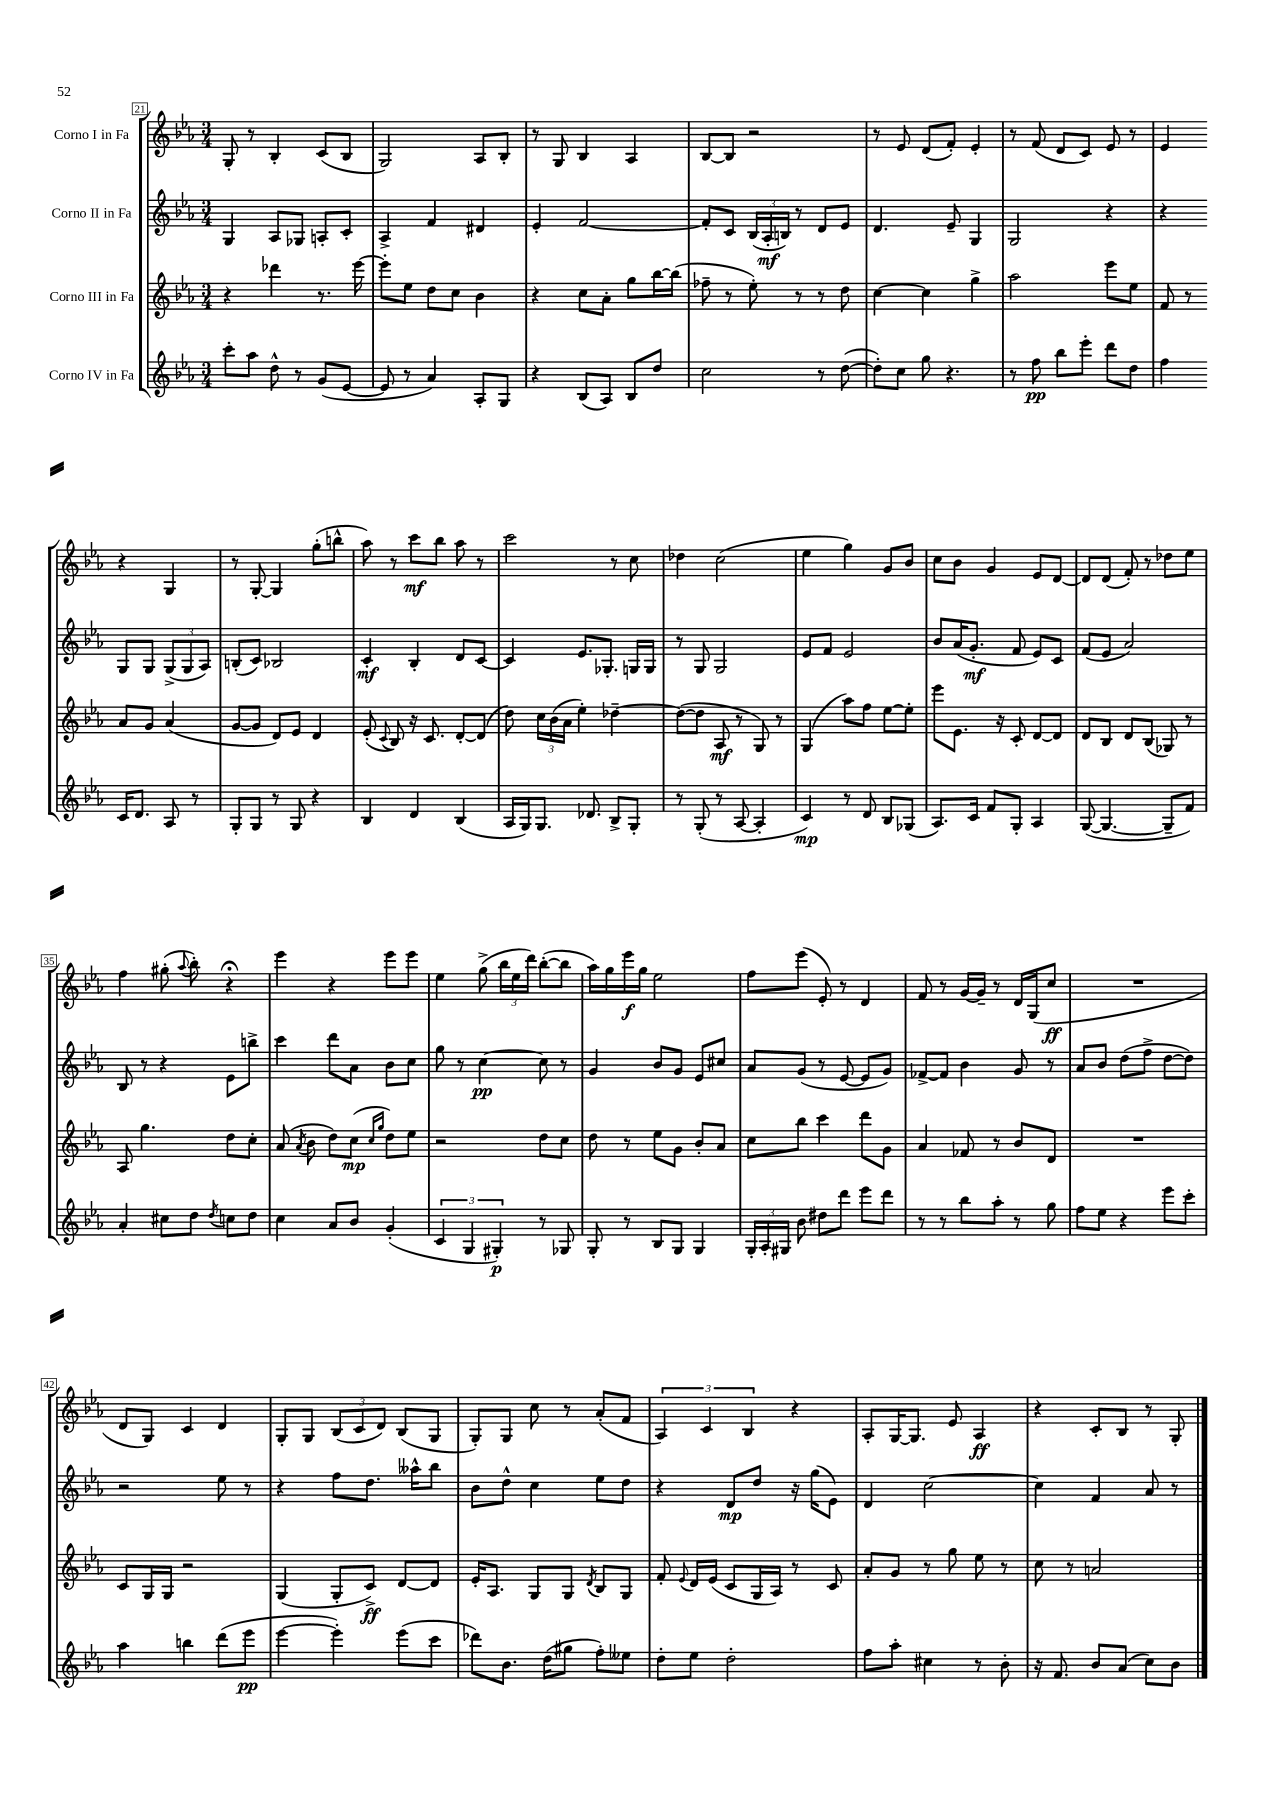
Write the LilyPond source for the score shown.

<<
\new StaffGroup <<
\new Staff = "s0" \with { instrumentName = "Corno I in Fa" } {
    \clef treble \key ees \major \numericTimeSignature \time 3/4
    \autoBeamOff g8-. r8 bes4-. c'8[( bes8] |
    g2) aes8[ bes8]-. |
    r8 g8 bes4 aes4 |
    bes8[~ bes8] r2 |
    r8 ees'8 d'8[( f'8]-.) ees'4-. |
    r8 f'8( d'8[ c'8]) ees'8 r8 |
    ees'4 r4 g4 |
    r8 g8~-. g4 g''8[-.( b''8]-^ |
    aes''8) r8 c'''8[\mf bes''8] aes''8 r8 |
    c'''2 r8 c''8 |
    des''4 c''2( |
    ees''4 g''4) g'8[ bes'8] |
    c''8[ bes'8] g'4 ees'8[ d'8]~ |
    d'8[ d'8]( f'8-.) r8 des''8[ ees''8] |
    f''4 gis''8-.( \appoggiatura { aes''8 } bes''8-.) r4\fermata |
    ees'''4 r4 ees'''8[ ees'''8] |
    ees''4 g''8->( \tuplet 3/2 { bes''16[ ees''16 d'''16]) } bes''8[~-.( bes''8] |
    aes''16[) g''16 ees'''16\f g''16] ees''2 |
    f''8[ ees'''8]( ees'8-.) r8 d'4 |
    f'8 r8 g'16[~ g'16]-- r8 d'16[ g16( c''8]\ff |
    R2. |
    d'8[ g8]) c'4 d'4 |
    g8[-. g8] \tuplet 3/2 { bes8[( c'8 d'8]) } bes8[( g8] |
    g8[-.) g8] c''8 r8 aes'8[-.( f'8] |
    \tuplet 3/2 { aes4) c'4 bes4 } r4 |
    aes8[-. g16~ g8.] ees'8 aes4\ff |
    r4 c'8[-. bes8] r8 g8-. \bar "|." |
}
\new Staff = "s1" \with { instrumentName = "Corno II in Fa" } {
    \clef treble \key ees \major \numericTimeSignature \time 3/4
    \autoBeamOff g4 aes8[ ges8] a8[-. c'8]-. |
    aes4-> f'4 dis'4 |
    ees'4-. f'2~ |
    f'8[-. c'8] \tuplet 3/2 { bes16[( aes16-.\mf b16]) } r8 d'8[ ees'8] |
    d'4. ees'8-- g4 |
    g2 r4 |
    r4 g8[ g8] \tuplet 3/2 { g8[->( g8 aes8]) } |
    b8[-.( c'8]) bes2 |
    c'4-.\mf bes4-. d'8[ c'8]~ |
    c'4 ees'8.[ ges8.]-. g16[ g16] |
    r8 g8 g2 |
    ees'8[ f'8] ees'2 |
    bes'8[ aes'16( g'8.]-.\mf f'8 ees'8[) c'8] |
    f'8[( ees'8] aes'2) |
    bes8 r8 r4 ees'8[ b''8]-> |
    c'''4 d'''8[ aes'8] bes'8[ c''8] |
    g''8 r8 c''4~\pp c''8 r8 |
    g'4 bes'8[ g'8] ees'8[ cis''8] |
    aes'8[ g'8]( r8 ees'8~ ees'8[ g'8]) |
    fes'8[~-> fes'8] bes'4 g'8 r8 |
    aes'8[ bes'8] d''8[( f''8]-> d''8[~ d''8]) |
    r2 ees''8 r8 |
    r4 f''8[ d''8.] aeses''16[-^ bes''8] |
    bes'8[ d''8]-^ c''4 ees''8[ d''8] |
    r4 d'8[\mp d''8] r16 g''16[( ees'8]) |
    d'4 c''2~ |
    c''4 f'4 aes'8 r8 \bar "|." |
}
\new Staff = "s2" \with { instrumentName = "Corno III in Fa" } {
    \clef treble \key ees \major \numericTimeSignature \time 3/4
    \autoBeamOff r4 des'''4 r8. ees'''16~ |
    ees'''8[-. ees''8] d''8[ c''8] bes'4 |
    r4 c''8[ aes'8]-. g''8[ bes''16~ bes''16]( |
    fes''8-- r8 ees''8-.) r8 r8 d''8 |
    c''4~ c''4 g''4-> |
    aes''2 ees'''8[ ees''8] |
    f'8 r8 aes'8[ g'8] aes'4( |
    g'8[~ g'8] d'8[) ees'8] d'4 |
    ees'8-.( \appoggiatura { c'8 } bes8) r16 c'8. d'8[~-. d'8]( |
    d''8) \tuplet 3/2 { c''16[ bes'16( aes'16] } ees''4-.) des''4~-- |
    des''8[~( des''8] aes8\mf r8 g8) r8 |
    g4( aes''8[) f''8] ees''8[~ ees''8]-. |
    ees'''8[ ees'8.] r16 c'8-. d'8[~ d'8] |
    d'8[ bes8] d'8[ bes8]( ges8) r8 |
    aes8 g''4. d''8[ c''8]-. |
    aes'8( \acciaccatura { aes'8 } bes'8 d''8[) c''8]\mp( \grace { c''16[ g''16] } d''8[) ees''8] |
    r2 d''8[ c''8] |
    d''8 r8 ees''8[ g'8] bes'8[-. aes'8] |
    c''8[ bes''8] c'''4 d'''8[ g'8] |
    aes'4 fes'8 r8 bes'8[ d'8] |
    R2. |
    c'8[ g16 g16] r2 |
    g4( g8[-. c'8]->\ff) d'8[~ d'8] |
    ees'16[-. aes8.] g8[ g8] \acciaccatura { d'8 } bes8[ g8] |
    f'8-. \appoggiatura { ees'8 } d'16[ ees'16]( c'8[ g16 aes16]) r8 c'8 |
    aes'8[-. g'8] r8 g''8 ees''8 r8 |
    c''8 r8 a'2 \bar "|." |
}
\new Staff = "s3" \with { instrumentName = "Corno IV in Fa" } {
    \clef treble \key ees \major \numericTimeSignature \time 3/4
    \autoBeamOff c'''8[-. aes''8] d''8-^ r8 g'8[( ees'8]~ |
    ees'8 r8 aes'4) aes8[-. g8] |
    r4 bes8[( aes8]) bes8[ d''8] |
    c''2 r8 d''8~( |
    d''8[-.) c''8] g''8 r4. |
    r8 f''8\pp bes''8[ ees'''8]-. d'''8[ d''8] |
    f''4 c'16[ d'8.] aes8 r8 |
    g8[-. g8] r8 g8 r4 |
    bes4 d'4 bes4( |
    aes16[ g16) g8.] des'8. bes8[-> g8]-. |
    r8 g8-.( r8 aes8~ aes4-. |
    c'4\mp) r8 d'8 bes8[ ges8]( |
    aes8.[) c'16] f'8[ g8]-. aes4 |
    g8~( g4.~ g8[-- f'8]) |
    aes'4-. cis''8[ d''8] \acciaccatura { d''8 } c''8[ d''8] |
    c''4 aes'8[ bes'8] g'4-.( |
    \tuplet 3/2 { c'4 g4 gis4-.\p) } r8 ges8 |
    g8-. r8 bes8[ g8] g4 |
    \tuplet 3/2 { g16[-. aes16-. gis16] } bes'8 dis''8[ d'''8] ees'''8[ d'''8] |
    r8 r8 bes''8[ aes''8]-. r8 g''8 |
    f''8[ ees''8] r4 ees'''8[ c'''8]-. |
    aes''4 b''4 d'''8[( ees'''8]\pp |
    ees'''4~ ees'''4-.) ees'''8[( c'''8] |
    des'''8[) bes'8.] d''16[( gis''8] f''8[-.) eeses''8] |
    d''8[-. ees''8] d''2-. |
    f''8[ aes''8]-. cis''4 r8 bes'8-. |
    r16 f'8. bes'8[ aes'8]( c''8[) bes'8] \bar "|." |
}
>>
>>
\layout { \context { \Score currentBarNumber = #21 \override BarNumber.stencil = #(make-stencil-boxer 0.1 0.3 ly:text-interface::print) } }
